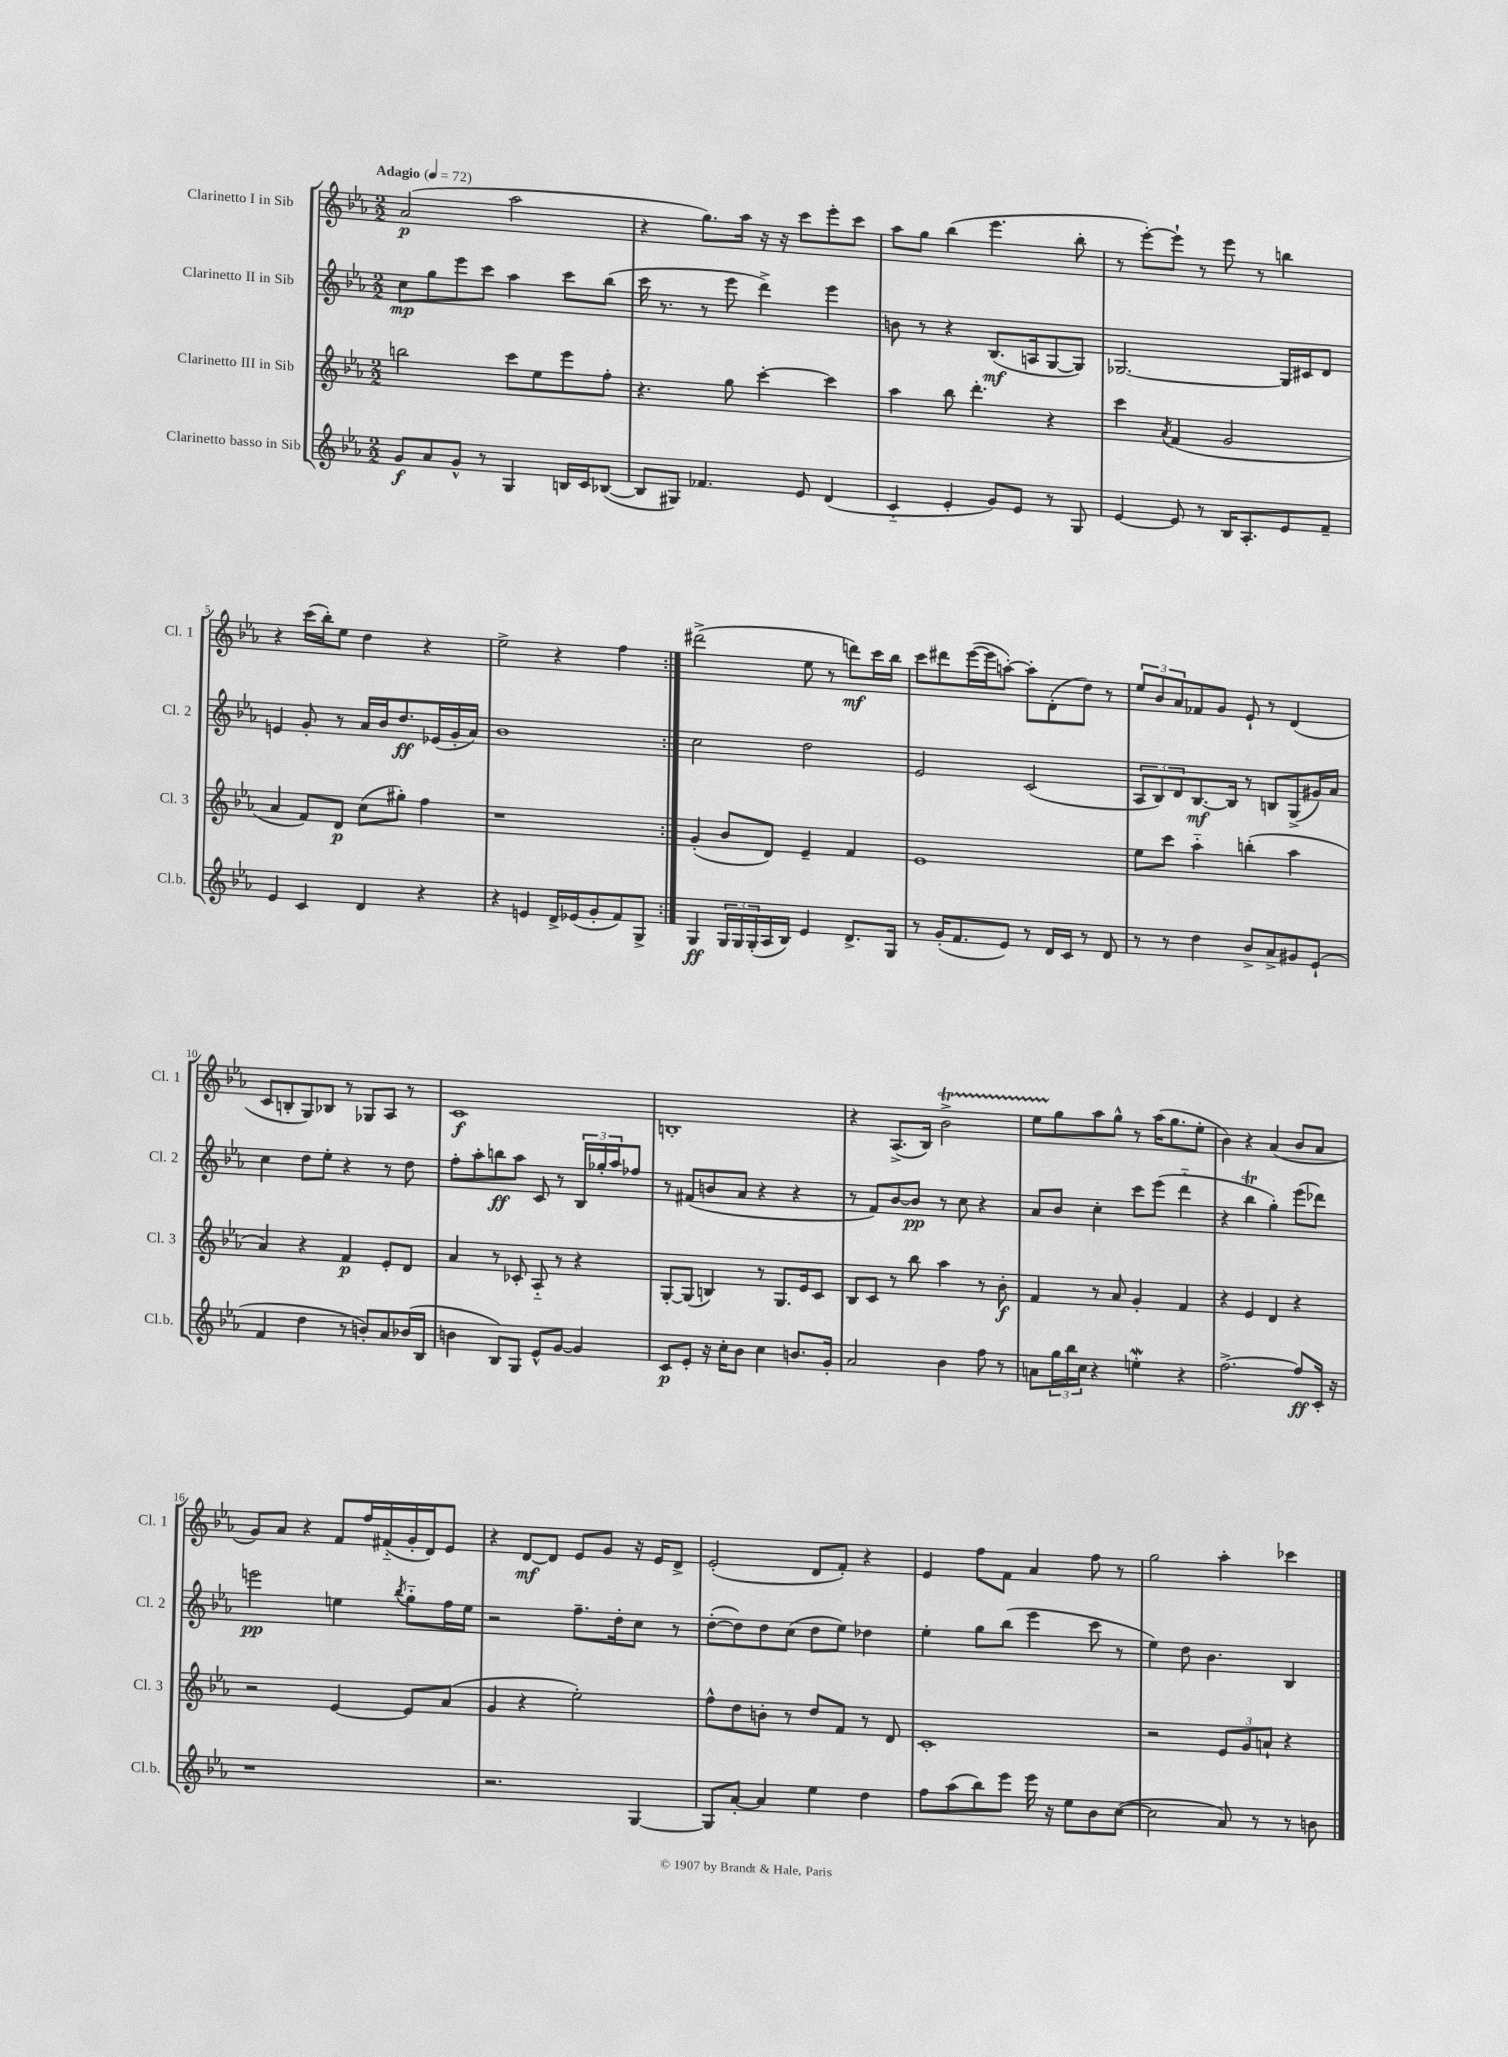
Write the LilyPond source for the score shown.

<<
\new StaffGroup <<
\new Staff = "s0" \with { instrumentName = "Clarinetto I in Sib" shortInstrumentName = "Cl. 1" } {
    \clef treble \key ees \major \numericTimeSignature \time 2/2 \tempo "Adagio" 4 = 72
    \repeat volta 2 { aes'2\p( aes''2 |
    r4 g''8.) aes''16 r16 r16 c'''8 ees'''8-. c'''8 |
    aes''8 g''8 bes''4( ees'''4. bes''8-. |
    r8 ees'''8~-.) ees'''8-! r8 ees'''8 r8 b''4 |
    r4 c'''16( bes''16-.) ees''8 d''4 r4 |
    ees''2-> r4 f''4 | }
    dis'''2->( ees''8 r8 d'''8\mf) c'''16 bes''16 |
    c'''8 dis'''8 ees'''16~( ees'''16 a''8~-.) a''8-. d'8-.( d''8) r8 |
    \tuplet 3/2 { ees''8 bes'8 aes'8 } fes'8 g'8 ees'8-! r8 d'4( |
    c'8 b8-. g8) bes8 r8 ges8 aes8 r8 |
    c'1\f |
    b1-. |
    r4 aes8.->( bes16) bes'2->\startTrillSpan |
    ees''8 g''8\stopTrillSpan aes''8 g''8-^ r8 aes''16( g''8. ees''8-. |
    bes'4) r4 aes'4( bes'8 aes'8 |
    g'8) aes'8 r4 f'8 f''16 fis'16-_( g'16-. d'16) ees'8 |
    r4 d'8~\mf d'8 ees'8 g'8 r16 ees'16 d'8-> |
    ees'2-.( d'8 f'8-.) r4 |
    ees'4 f''8 f'8 aes'4 f''8 r8 |
    g''2 aes''4-. ces'''4 \bar "|." |
}
\new Staff = "s1" \with { instrumentName = "Clarinetto II in Sib" shortInstrumentName = "Cl. 2" } {
    \clef treble \key ees \major \numericTimeSignature \time 2/2
    \repeat volta 2 { c''8\mp g''8 ees'''8 c'''8 aes''4 c'''8 bes''8( |
    c'''16 r8. r8 ees'''8 d'''4->) ees'''4 |
    b'8 r8 r4 bes8.\mf( a16 g8~ g8) |
    ges2.~ ges16 cis'16 d'8 |
    e'4 g'8-. r8 aes'16 bes'16 d''8.\ff ees'16( g'16-. aes'16) |
    bes'1 | }
    c''2 d''2 |
    ees'2 c'2( |
    \tuplet 3/2 { aes8 bes8) d'8 } bes8.~\mf bes16 r8 b8 g8->( gis'16) aes'16 |
    c''4 d''8 ees''8-. r4 r8 d''8 |
    f''8-. aes''8-. b''8\ff aes''8 c'8 r8 \tuplet 3/2 { bes16 ges''16-. aes''16 } fes''8 |
    r8 fis'8( b'8 aes'8 r4 r4 |
    r8 f'8) bes'8~ bes'8\pp r8 c''8 r4 |
    aes'8 bes'8 c''4-. c'''8 ees'''8( d'''4-_ |
    r4 bes''4\trill g''4-.) ees'''8( des'''8) |
    e'''2\pp e''4 \acciaccatura { bes''8 } g''8-_ f''16 e''16 |
    r2 f''8.-- d''16-. c''8 r8 |
    d''8~-.( d''8) d''8 c''8( d''8 ees''8) des''4 |
    ees''4-. g''8 bes''8( ees'''4 c'''8 r8 |
    ees''4) d''8 bes'4. bes4 \bar "|." |
}
\new Staff = "s2" \with { instrumentName = "Clarinetto III in Sib" shortInstrumentName = "Cl. 3" } {
    \clef treble \key ees \major \numericTimeSignature \time 2/2
    \repeat volta 2 { b''2 c'''8 ees''8 ees'''8 f''8-. |
    r4. g''8 c'''4~-. c'''4 |
    aes''4 bes''8 d'''4.-. r4 |
    c'''4 \acciaccatura { aes'8 } f'4( g'2 |
    aes'4 f'8) d'8\p c''8( gis''8-.) f''4 |
    r1 | }
    g'4-.( bes'8 d'8) ees'4-- f'4 |
    ees'1 |
    ees''8 c'''8 aes''4-_ b''4-.( aes''4 |
    aes'4) r4 f'4\p ees'8-. d'8 |
    aes'4 r8 ces'8-. aes8-_ r8 r4 |
    g8~-. g8( b4) r8 g8. ees'16 c'8 |
    bes8 c'8 r8 bes''8 aes''4 r8 bes'8-.\f |
    f'4 r8 aes'8 g'4-. f'4 |
    r4 ees'4 d'4 r4 |
    r2 ees'4~ ees'8 aes'8( |
    g'4 r4 ees''2-.) |
    f''8-^ d''8 b'8-. r8 d''8 f'8 r8 d'8 |
    c'1-. |
    r2 \tuplet 3/2 { ees'8 g'8 a'8-! } r4 \bar "|." |
}
\new Staff = "s3" \with { instrumentName = "Clarinetto basso in Sib" shortInstrumentName = "Cl.b." } {
    \clef treble \key ees \major \numericTimeSignature \time 2/2
    \repeat volta 2 { g'8\f aes'8 g'8-^ r8 g4 b16 c'16 bes8~( |
    bes8 gis8) fes'4. ees'8 d'4( |
    c'4-_ ees'4-. g'8) ees'8 r8 g8 |
    ees'4~ ees'8 r8 bes16 aes8.-. ees'8 f'8-- |
    ees'4 c'4 d'4 r4 |
    r4 e'4 d'16-> ees'16( g'8-. f'8) g8-> | }
    g4\ff \tuplet 3/2 { g16 g16 g16-.( } aes16 bes16) ees'4 d'8.-> g16 |
    r8 g'16-.( f'8. ees'8) r8 d'16 c'16 r8 d'8 |
    r8 r8 d''4 bes'8-> aes'8-> gis'8 ees'8-!( |
    f'4 d''4 r8 b'8-.) aes'8 bes'16( bes16 |
    b'4 bes8) g8 ees'8-^ g'8~ g'4 |
    c'8\p ees'8-. r16 c''16-. bes'8 c''4 b'8. g'16-. |
    aes'2 bes'4 f''8 r8 |
    a'8 \tuplet 3/2 { g''16 bes''16 c''16 } r4 e''4-.\mordent r4 |
    f''2.~-> f''8\ff c'16-. r16 |
    r1 |
    r2. g4~ |
    g8 aes'8~-. aes'4 ees''4 d''4 |
    f''8 aes''8( bes''8) ees'''8 ees'''16 r16 ees''8 bes'8 c''8~( |
    c''2 aes'8) r8 r8 b'8 \bar "|." |
}
>>
>>
